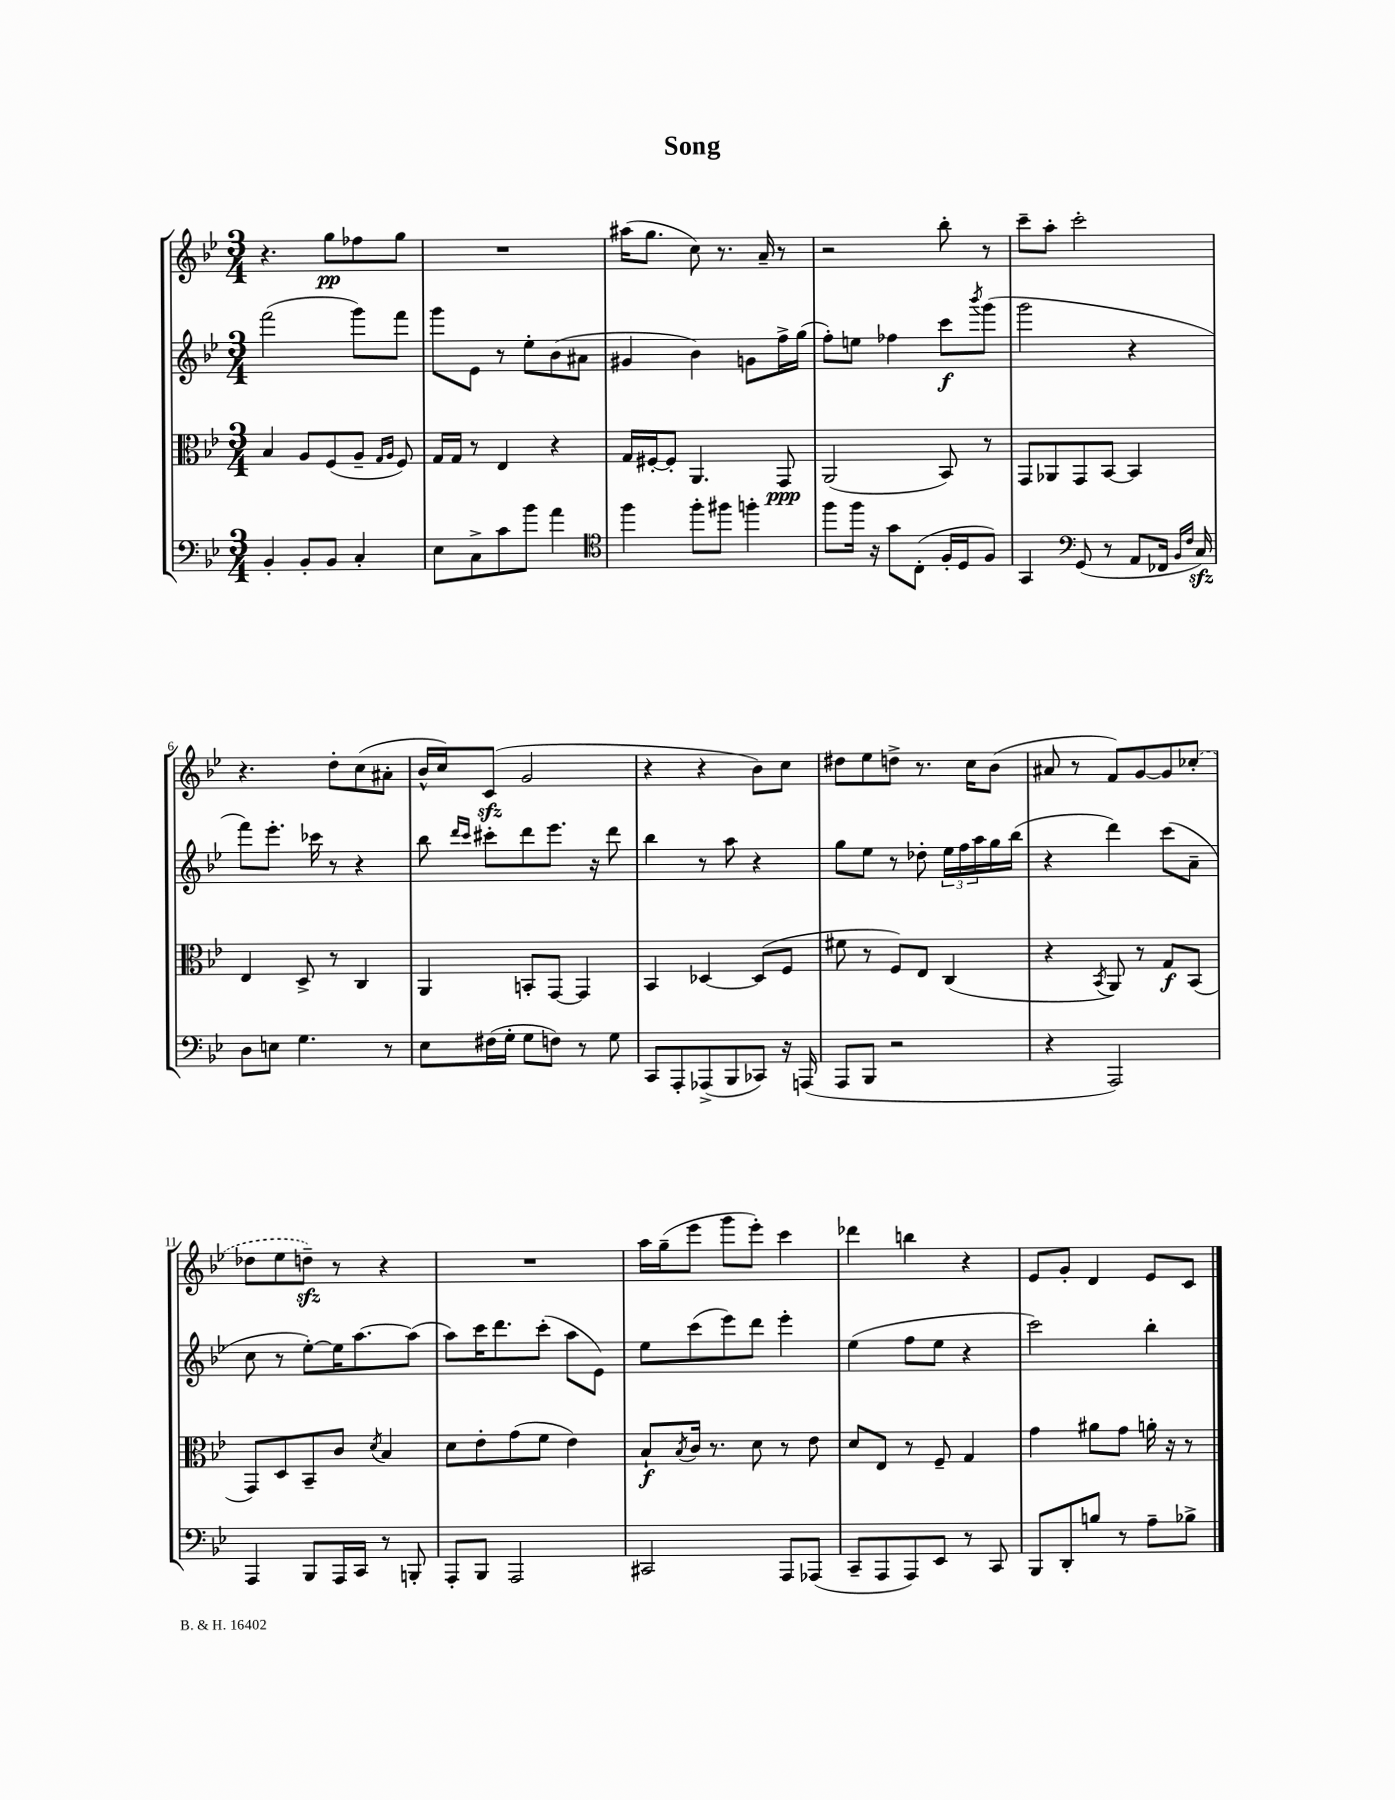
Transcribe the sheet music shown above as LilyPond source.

\header { title = "Song" }
<<
\new StaffGroup <<
\new Staff = "s0" {
    \clef treble \key bes \major \numericTimeSignature \time 3/4
    r4. g''8\pp fes''8 g''8 |
    R2. |
    ais''16( g''8. c''8) r8. a'16-- r8 |
    r2 bes''8-. r8 |
    c'''8-- a''8-. c'''2-. |
    r4. d''8-. c''8( ais'8-. |
    bes'16-^ c''16) c'8\sfz( g'2 |
    r4 r4 bes'8) c''8 |
    dis''8 ees''8 d''8-> r8. c''16 bes'8( |
    ais'8 r8 f'8) g'8~ g'8 \once \slurDashed ces''8-.( |
    des''8 ees''8 d''8--\sfz) r8 r4 |
    R2. |
    a''16 g''16--( ees'''8 g'''8 ees'''8-.) c'''4 |
    des'''4 b''4 r4 |
    ees'8 g'8-. d'4 ees'8 c'8 \bar "|." |
}
\new Staff = "s1" {
    \clef treble \key bes \major \numericTimeSignature \time 3/4
    f'''2( g'''8) f'''8 |
    g'''8 ees'8 r8 ees''8-. bes'8( ais'8 |
    gis'4 bes'4) g'8 f''16-> g''16( |
    f''8-.) e''8 fes''4 c'''8\f \acciaccatura { bes'''8 } g'''8( |
    g'''2 r4 |
    f'''8) ees'''8.-. ces'''16 r8 r4 |
    bes''8 \grace { d'''16 c'''16 } cis'''8-. d'''8 ees'''8. r16 d'''8 |
    bes''4 r8 a''8 r4 |
    g''8 ees''8 r8 des''8-. \tuplet 3/2 { ees''16 f''16 a''16 } g''16 bes''16( |
    r4 d'''4) c'''8( a'8-- |
    c''8 r8 ees''8~-.) ees''16 a''8.~ a''8( |
    a''8) c'''16 d'''8. c'''8-.( a''8 ees'8) |
    ees''8 c'''8( ees'''8) d'''8 ees'''4-. |
    ees''4( f''8 ees''8 r4 |
    c'''2) bes''4-. \bar "|." |
}
\new Staff = "s2" {
    \clef alto \key bes \major \numericTimeSignature \time 3/4
    bes4 a8 f8( a8-- \grace { g16 a16 } f8) |
    g16 g16 r8 ees4 r4 |
    g16 fis16~-. fis8-. a,4. g,8\ppp |
    a,2( bes,8) r8 |
    g,8 aes,8 g,8 bes,8~ bes,4 |
    ees4 d8-> r8 c4 |
    a,4 b,8-. g,8~ g,4 |
    bes,4 des4~ des8( f8 |
    fis'8 r8 f8) ees8 c4( |
    r4 \acciaccatura { bes,8 } a,8) r8 g8\f bes,8( |
    g,8) d8 bes,8-- c'8 \acciaccatura { d'8 } bes4 |
    d'8 ees'8-. g'8( f'8 ees'4) |
    bes8-!\f \acciaccatura { bes8 } c'16 r8. d'8 r8 ees'8 |
    d'8 ees8 r8 f8-- g4 |
    g'4 ais'8 g'8 a'16-. r16 r8 \bar "|." |
}
\new Staff = "s3" {
    \clef bass \key bes \major \numericTimeSignature \time 3/4
    bes,4-. bes,8-. bes,8 c4-. |
    ees8 c8-> c'8 bes'8 a'4 |
    \clef tenor f''4 f''8-. fis''8 f''4-. |
    f''8 f''16 r16 g'8 c8-.( f16-. d16 f8) |
    g,4 \clef bass g,8( r8 a,8 fes,16 \grace { bes,16 f16 } c16\sfz) |
    d8 e8 g4. r8 |
    ees8 fis16( g16-. g8 f8) r8 g8 |
    c,8 a,,8-. aes,,8->( bes,,8 ces,8) r16 a,,16( |
    a,,8 bes,,8 r2 |
    r4 a,,2) |
    a,,4 bes,,8 a,,16 c,16 r8 b,,8-. |
    a,,8-. bes,,8 a,,2 |
    cis,2 a,,8 aes,,8( |
    c,8-- a,,8 a,,8) ees,8 r8 c,8 |
    bes,,8 d,8-. b8 r8 a8-- bes8-> \bar "|." |
}
>>
>>
